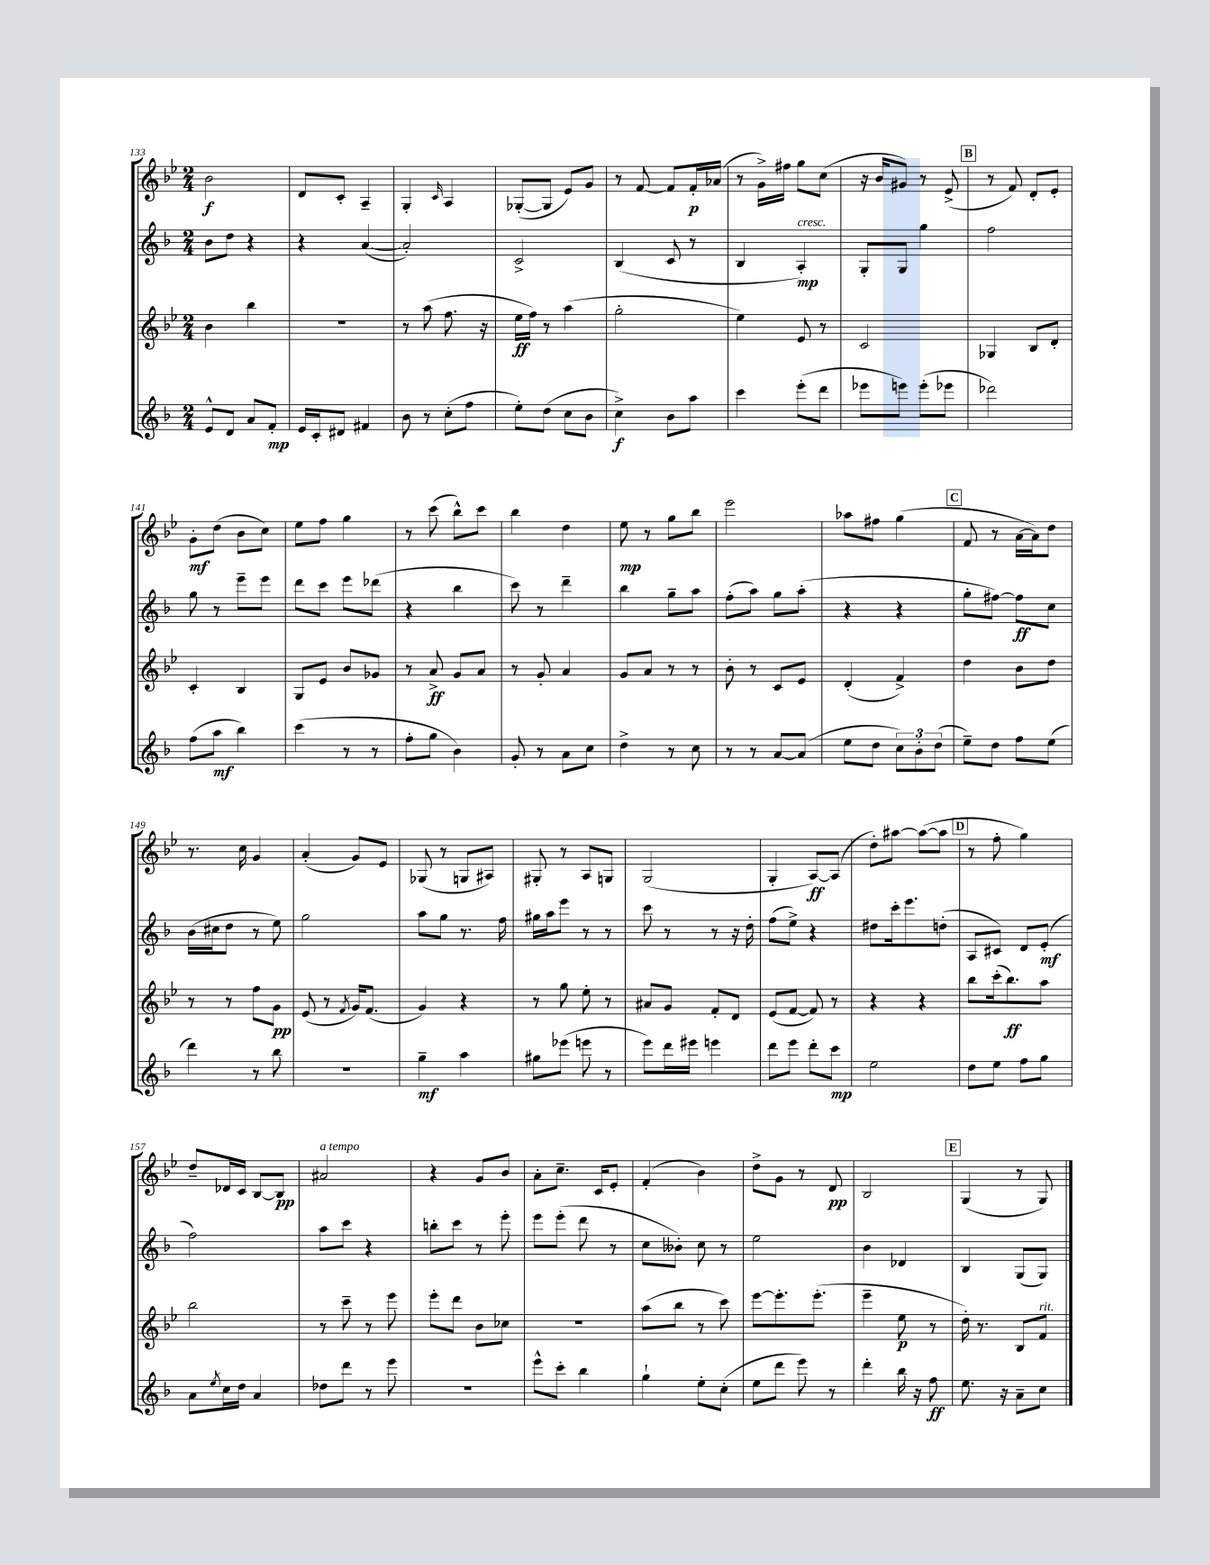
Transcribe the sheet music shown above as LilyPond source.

<<
\new StaffGroup <<
\new Staff = "s0" {
    \clef treble \key bes \major \numericTimeSignature \time 2/4
    bes'2\f |
    d'8 c'8-. a4-- |
    g4-. \grace { c'16 } a4 |
    ges8~-.( ges8 ees'8) g'8 |
    r8 f'8~ f'8 f'16-.\p aes'16( |
    r8 g'16->) fis''16 g''8 c''8( |
    r16 bes'16 gis'8) r8 ees'8->( |
    \mark \markup { \box "B" } r8 f'8) d'8-. ees'8-. |
    g'8-.\mf d''8( bes'8 c''8) |
    ees''8 f''8 g''4 |
    r8 c'''8( bes''8-^) c'''8 |
    bes''4 d''4 |
    ees''8\mp r8 g''8 bes''8 |
    ees'''2 |
    aes''8 fis''8 g''4( |
    \mark \markup { \box "C" } f'8 r8 a'16~ a'16) d''8 |
    r8. c''16 g'4 |
    a'4-.( g'8) ees'8 |
    ges8( r8 g8 ais8) |
    gis8-. r8 a8 g8 |
    g2( |
    g4-. a8~\ff) a8( |
    d''8-.) ais''8~ ais''8~( ais''8 |
    \mark \markup { \box "D" } r8 f''8-. g''4) |
    d''8-- des'16 c'16 bes8~ bes8\pp |
    ais'2^\markup { \italic "a tempo" } |
    r4 g'8 bes'8 |
    a'8-. c''8.-- c'16 ees'8-. |
    f'4-.( bes'4) |
    d''8-> g'8 r8 d'8\pp |
    bes2 |
    \mark \markup { \box "E" } g4( r8 g8) \bar "|." |
}
\new Staff = "s1" {
    \clef treble \key f \major \numericTimeSignature \time 2/4
    bes'8 d''8 r4 |
    r4 a'4~( |
    a'2-.) |
    c'2-> |
    bes4( c'8 r8 |
    bes4 a4-.\mp^\markup { \italic "cresc." }) |
    g8-. g8 g''4 |
    \mark \markup { \box "B" } f''2 |
    g''8 r8 e'''8-- e'''8 |
    d'''8 c'''8 e'''8 des'''8( |
    r4 bes''4 |
    c'''8) r8 d'''4-- |
    bes''4 g''8-- a''8 |
    f''8-.( a''8) g''8 a''8-.( |
    r4 r4 |
    \mark \markup { \box "C" } g''8-. fis''8~) fis''8\ff c''8 |
    bes'16( cis''16 d''8 r8 e''8) |
    g''2 |
    a''8 g''8 r8. f''16 |
    gis''16 a''16 e'''8 r8 r8 |
    c'''8 r8 r8 r16 d''16-. |
    f''8( e''8->) r4 |
    dis''8 c'''16-. e'''8. d''8-.( |
    \mark \markup { \box "D" } a8 cis'8) d'8 e'8-.\mf( |
    f''2) |
    a''8 c'''8 r4 |
    b''8-. c'''8 r8 e'''8-. |
    e'''8 e'''8-.( d'''8 r8 |
    c''8 beses'8-.) c''8 r8 |
    e''2 |
    bes'4 des'4 |
    \mark \markup { \box "E" } bes4 g8( g8) \bar "|." |
}
\new Staff = "s2" {
    \clef treble \key bes \major \numericTimeSignature \time 2/4
    bes'4 bes''4 |
    R2 |
    r8 a''8( f''8. r16 |
    ees''16\ff f''16) r8 a''4( |
    g''2-. |
    ees''4) ees'8 r8 |
    c'2 |
    \mark \markup { \box "B" } ges4 bes8 d'8-. |
    c'4-. bes4 |
    g8 ees'8 bes'8 ges'8 |
    r8 a'8->\ff g'8 a'8 |
    r8 g'8-. a'4 |
    g'8 a'8 r8 r8 |
    bes'8-. r8 c'8 ees'8 |
    d'4-.( f'4->) |
    \mark \markup { \box "C" } d''4 bes'8 d''8 |
    r8 r8 f''8 g'8\pp |
    ees'8( r8 \acciaccatura { f'8 } g'16) f'8.( |
    g'4) r4 |
    r8 g''8 ees''8-. r8 |
    ais'8 g'8 f'8-. d'8 |
    ees'8( f'8~ f'8) r8 |
    r4 r4 |
    \mark \markup { \box "D" } bes''8 c'''16-.( bes''8.\ff) a''8 |
    bes''2 |
    r8 c'''8-- r8 ees'''8 |
    ees'''8-. d'''8 bes'8 ces''8 |
    R2 |
    a''8( bes''8 r8 c'''8) |
    ees'''8~ ees'''8.-. ees'''8.-.( |
    ees'''4-- ees''8\p r8 |
    \mark \markup { \box "E" } d''16-.) r8. bes8 f'8^\markup { \italic "rit." } \bar "|." |
}
\new Staff = "s3" {
    \clef treble \key f \major \numericTimeSignature \time 2/4
    e'8-^ d'8 a'8 f'8-.\mp |
    e'16 c'16-. dis'8 fis'4 |
    bes'8 r8 c''8-.( f''8 |
    e''8-.) d''8( c''8 bes'8 |
    c''4->\f) bes'8 a''8 |
    c'''4 e'''8-.( d'''8 |
    ees'''8 e'''8) e'''8-.( ees'''8 |
    \mark \markup { \box "B" } des'''2) |
    f''8( a''8\mf bes''4) |
    c'''4( r8 r8 |
    f''8-. g''8 bes'4) |
    g'8-. r8 a'8 c''8 |
    d''4-> r8 c''8 |
    r8 r8 a'8~ a'8( |
    e''8 d''8 \tuplet 3/2 { c''8) bes'8-. d''8( } |
    \mark \markup { \box "C" } e''8--) d''8 f''8 e''8( |
    d'''4) r8 bes''8 |
    R2 |
    g''4--\mf a''4 |
    gis''8 ees'''8( e'''8 r8 |
    e'''8) d'''16 eis'''16 e'''4 |
    d'''8 e'''8 d'''8-. c'''8\mp |
    e''2 |
    \mark \markup { \box "D" } d''8 e''8 f''8 g''8 |
    a'8 \acciaccatura { e''8 } c''16 d''16 a'4 |
    des''8 d'''8 r8 e'''8 |
    r2 |
    e'''8-^ c'''8-. bes''4 |
    g''4-! e''8-. c''8-.( |
    e''8 d'''8 e'''8) r8 |
    d'''4-. bes''16 r16 f''8\ff |
    \mark \markup { \box "E" } e''8. r16 a'8-- c''8 \bar "|." |
}
>>
>>
\layout { \context { \Score currentBarNumber = #133 } }
